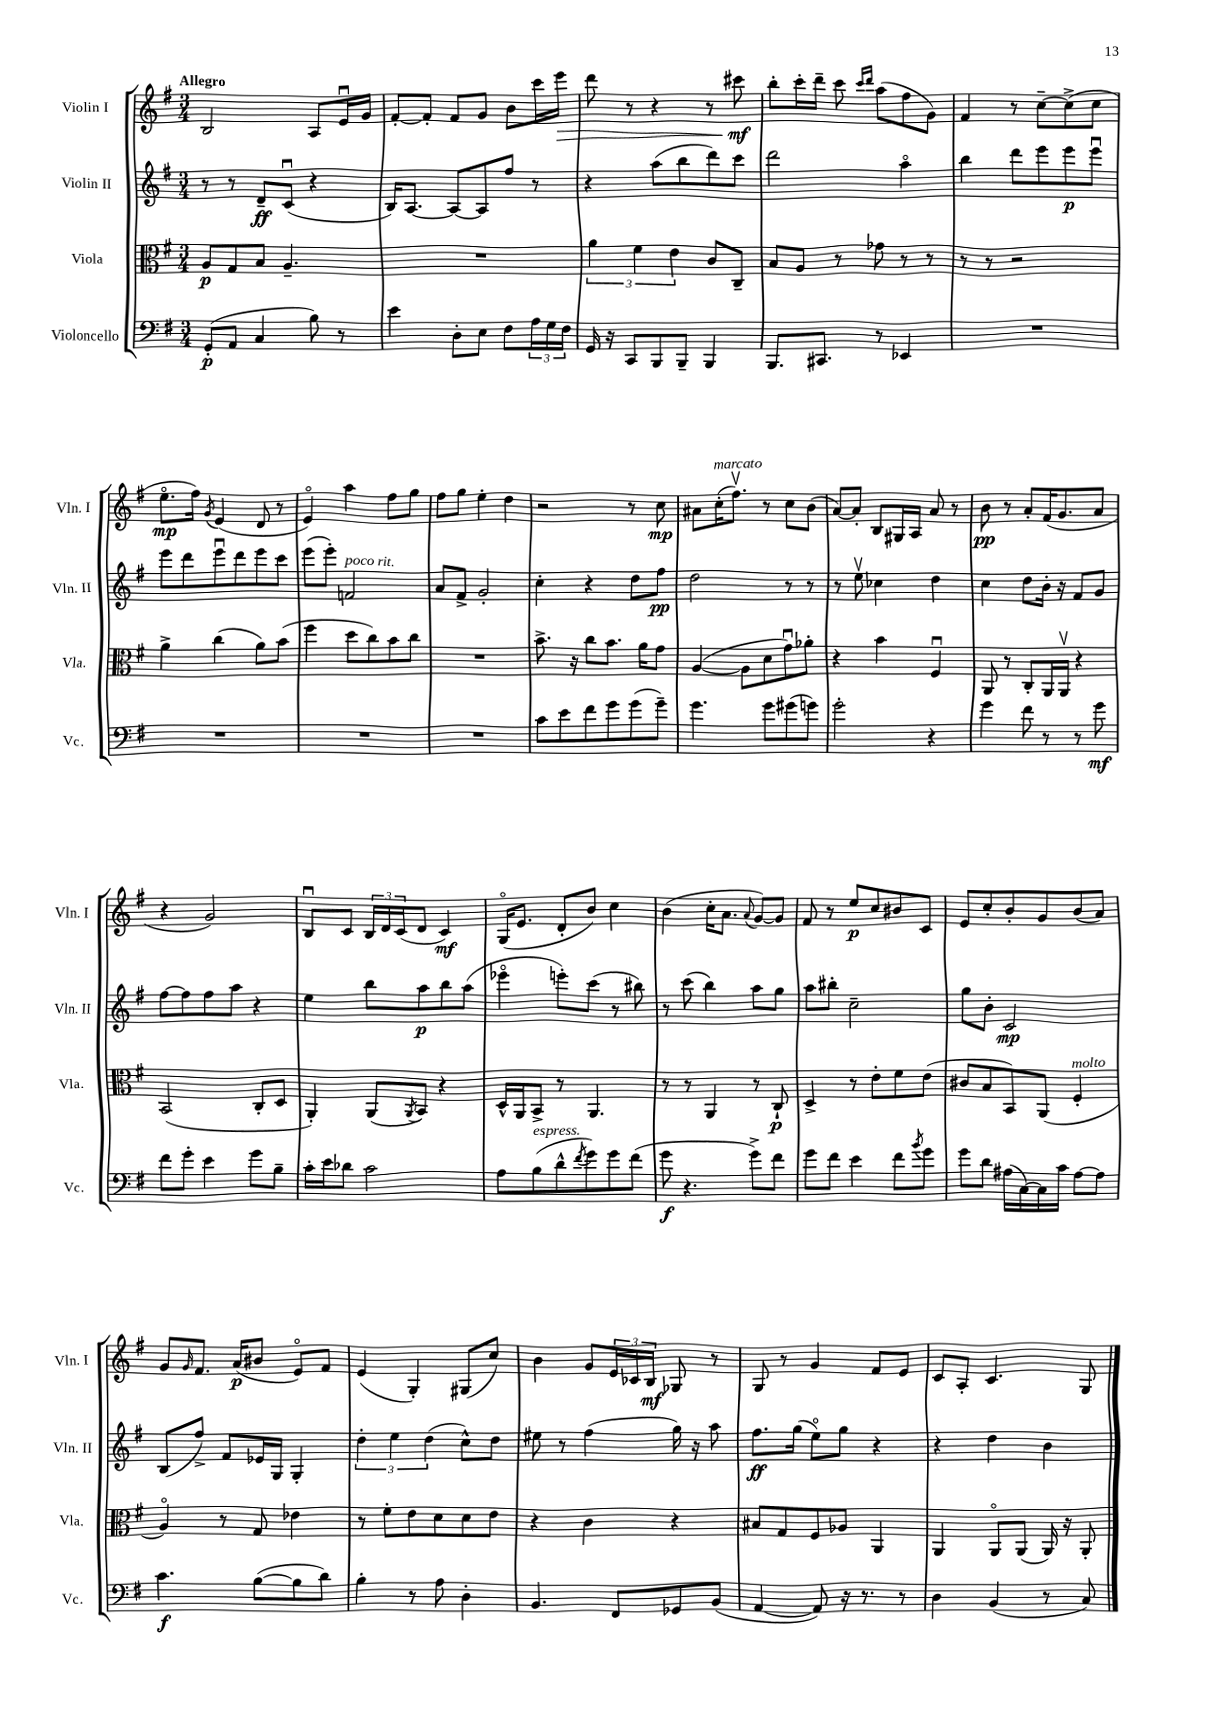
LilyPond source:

<<
\new StaffGroup <<
\new Staff = "s0" \with { instrumentName = "Violin I" shortInstrumentName = "Vln. I" } {
    \clef treble \key g \major \numericTimeSignature \time 3/4 \tempo "Allegro"
    b2 a8 e'16\downbow g'16 |
    fis'8~-. fis'8-. fis'8 g'8 b'8 c'''16 e'''16\> |
    d'''8 r8 r4 r8 cis'''8\mf\! |
    b''8-. c'''16-. d'''16-- c'''8 \grace { c'''16 d'''16 } a''8( fis''8 g'8) |
    fis'4 r8 c''8~-- c''8->( c''8 |
    e''8.\flageolet\mp fis''16) \acciaccatura { g'8 } e'4( d'8 r8 |
    e'4\flageolet) a''4 fis''8 g''8 |
    fis''8 g''8 e''4-. d''4 |
    r2 r8 c''8\mp |
    ais'8 c''16-.^\markup { \italic "marcato" }( fis''8.\upbow) r8 c''8 b'8( |
    a'8~) a'8-. b8 gis16 a16 a'8 r8 |
    b'8\pp r8 a'8-. fis'16( g'8. a'8 |
    r4 g'2) |
    b8\downbow c'8 \tuplet 3/2 { b16 d'16 c'16( } d'8 c'4\mf) |
    g16\flageolet( e'8. d'8-. b'8) c''4 |
    b'4( c''16-. a'8. \appoggiatura { a'8 } g'8~) g'8 |
    fis'8 r8 e''8\p c''8 bis'8 c'8 |
    e'8 c''8-. b'8-. g'8 b'8( a'8) |
    g'8 \grace { g'16 } fis'8. a'16\p( bis'8 e'8\flageolet) fis'8 |
    e'4( g4-.) gis8( c''8) |
    b'4 g'8 \tuplet 3/2 { e'16 ces'16 b16\mf } ges8 r8 |
    g8 r8 g'4 fis'8 e'8 |
    c'8 a8-. c'4. g8 \bar "|." |
}
\new Staff = "s1" \with { instrumentName = "Violin II" shortInstrumentName = "Vln. II" } {
    \clef treble \key g \major \numericTimeSignature \time 3/4
    r8 r8 d'8--\ff c'8\downbow( r4 |
    b16) a8.~ a8~ a8 fis''8 r8 |
    r4 a''8( b''8 d'''8) c'''8 |
    d'''2 a''4\flageolet |
    b''4 d'''8 e'''8 e'''8\p e'''8\downbow |
    e'''8 d'''8 e'''8\downbow d'''8 e'''8 c'''8 |
    e'''8( e'''8-.) f'2^\markup { \italic "poco rit." } |
    a'8 fis'8-> g'2-. |
    c''4-. r4 d''8 fis''8\pp |
    d''2 r8 r8 |
    r8 e''8\upbow ces''4 d''4 |
    c''4 d''8 b'16-. r16 fis'8 g'8 |
    fis''8~ fis''8 fis''8 a''8 r4 |
    e''4 b''8 a''8\p b''8 a''8( |
    ees'''4\flageolet e'''8-.) c'''8( r8 bis''8) |
    r8 c'''8( b''4) a''8 g''8 |
    a''8 bis''8-. c''2-- |
    g''8 b'8-. c'2\mp |
    b8( fis''8->) fis'8 ees'16 g16 g4-. |
    \tuplet 3/2 { d''4-. e''4 d''4( } c''8-^) d''8 |
    eis''8 r8 fis''4( g''16) r16 a''8 |
    fis''8.\ff g''16( e''8\flageolet) g''8 r4 |
    r4 d''4 b'4 \bar "|." |
}
\new Staff = "s2" \with { instrumentName = "Viola" shortInstrumentName = "Vla." } {
    \clef alto \key g \major \numericTimeSignature \time 3/4
    a8\p g8 b8 a4.-- |
    R2. |
    \tuplet 3/2 { a'4 fis'4 e'4 } c'8 c8-- |
    b8 a8 r8 ges'8 r8 r8 |
    r8 r8 r2 |
    a'4-> c''4( a'8) b'8( |
    fis''4 d''8 c''8) b'8 c''8 |
    R2. |
    b'8.-> r16 c''8 b'8. a'16 g'8 |
    a4~( a8 d'8 g'8\downbow) aes'8-. |
    r4 b'4 fis4\downbow |
    a,8 r8 c8-. a,16 a,16\upbow r4 |
    b,2( c8-. d8 |
    a,4-.) a,8( \acciaccatura { a,8 } b,8) r4 |
    d16-^ a,16 b,8-> r8 a,4. |
    r8 r8 a,4 r8 c8-!\p |
    d4-> r8 e'8-. fis'8 e'8( |
    cis'8 b8 b,8) a,8( fis4-.^\markup { \italic "molto" } |
    a4\flageolet) r8 g8 ees'4 |
    r8 fis'8-. e'8 d'8 d'8 e'8 |
    r4 c'4 r4 |
    bis8 g8 fis8 aes8 a,4 |
    a,4 a,8\flageolet a,8( a,16) r16 a,8-. \bar "|." |
}
\new Staff = "s3" \with { instrumentName = "Violoncello" shortInstrumentName = "Vc." } {
    \clef bass \key g \major \numericTimeSignature \time 3/4
    g,8-.\p( a,8 c4 b8) r8 |
    e'4 d8-. e8 fis8 \tuplet 3/2 { a16 g16 fis16 } |
    g,16 r16 c,8 b,,8 b,,8-- b,,4 |
    b,,8. cis,8. r8 ees,4 |
    R2. |
    R2. |
    R2. |
    R2. |
    c'8 e'8 fis'8 g'8 g'8( g'8--) |
    g'4. g'8 gis'8( g'8) |
    g'2-. r4 |
    g'4 fis'8 r8 r8 g'8\mf |
    fis'8 g'8-. e'4 g'8 b8-- |
    c'16-. e'16 des'8 c'2 |
    a8 b8^\markup { \italic "espress." }( d'8-^ \acciaccatura { fis'8 } g'8) g'8 fis'8( |
    g'8\f r4. g'8->) fis'8 |
    g'8 fis'8 e'4 fis'8 \acciaccatura { b'8 } g'8 |
    g'8 d'8 ais16( c16~) c16 c'16 ais8~ ais8 |
    c'4.\f b8~( b8 d'8) |
    b4-. r8 a8 d4-. |
    b,4. fis,8 ges,8 b,8( |
    a,4~ a,8) r16 r8. r8 |
    d4 b,4( r8 c8) \bar "|." |
}
>>
>>
\layout { \context { \Score \remove "Bar_number_engraver" } }
